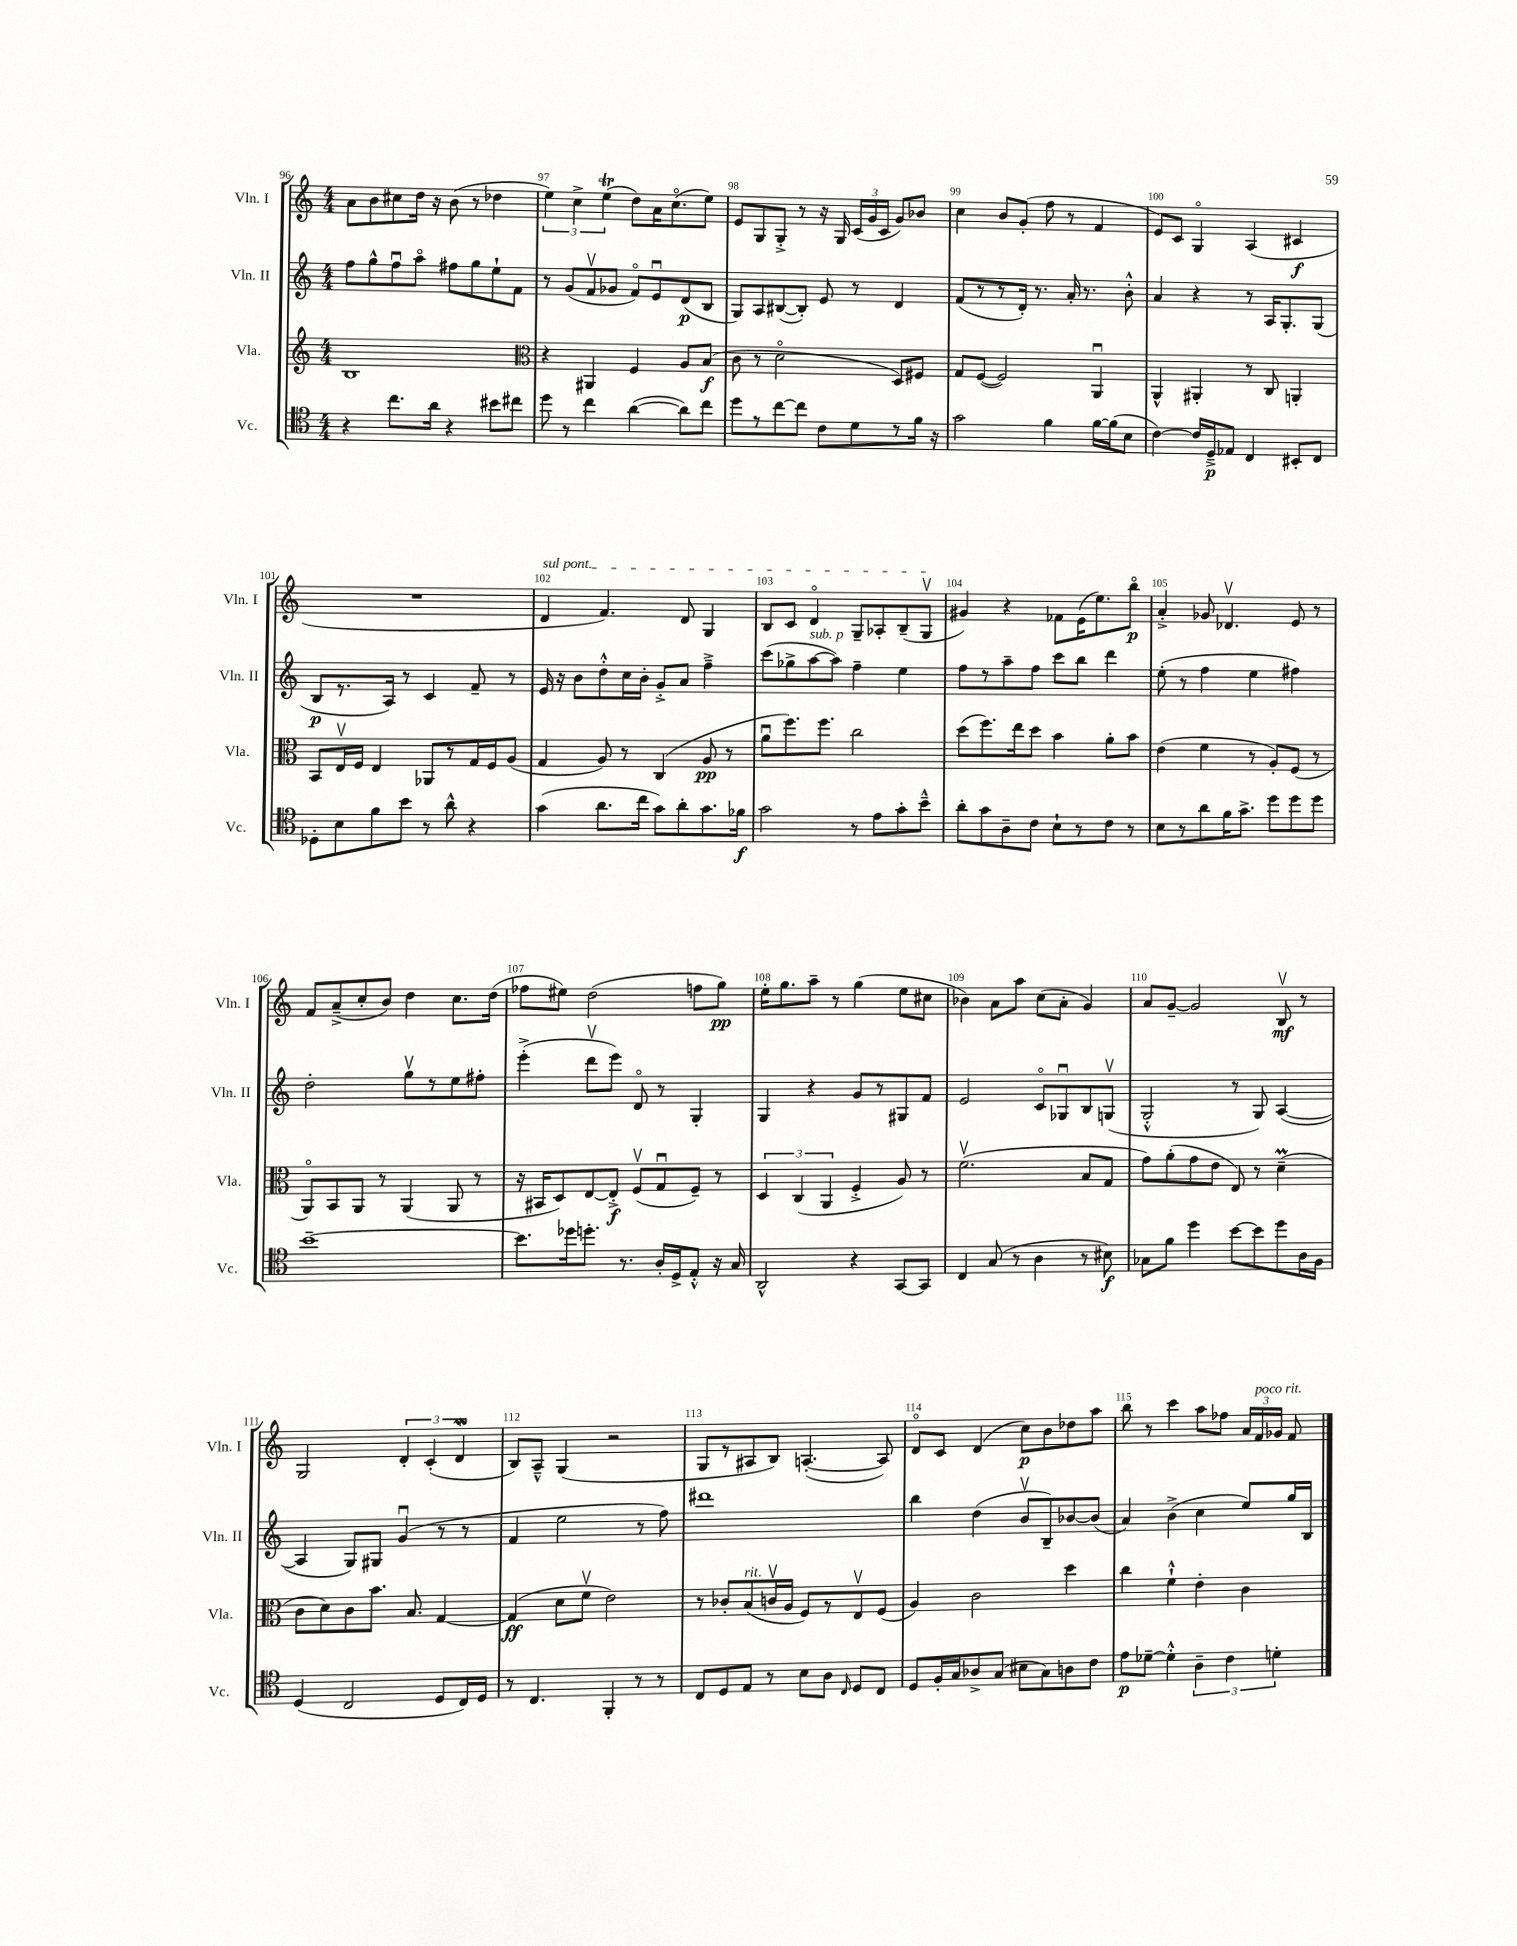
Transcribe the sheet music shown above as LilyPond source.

<<
\new StaffGroup <<
\new Staff = "s0" \with { instrumentName = "Vln. I" shortInstrumentName = "Vln. I" } {
    \clef treble \key c \major \numericTimeSignature \time 4/4
    \autoBeamOff a'8[ b'8 cis''8 d''16] r16 b'8( r8 des''4 |
    \tuplet 3/2 { e''4) c''4-> e''4\trill( } d''8[) a'16 c''8.\flageolet( e''8]) |
    e'8[ g8 g8]-.-> r8 r16 g16 \tuplet 3/2 { c'16[( g'16 c'16] } g'8[) bes'8] |
    c''4 b'8[ g'8]-.( f''8 r8 f'4 |
    e'8[) c'8] g4\flageolet a4( cis'4\f |
    R1 |
    \once \override TextSpanner.bound-details.left.text = \markup { \italic "sul pont." } d'4\startTextSpan f'4.) d'8 g4 |
    b8[ c'8] d'4\flageolet g8[-- aes8-. b8--( g8]\upbow\stopTextSpan |
    gis'4) r4 fes'8[ e'16( e''8.) b''8]\flageolet\p |
    a'4-.-> ges'8 des'4.\upbow e'8 r8 |
    f'8[ a'8--->( c''8-. b'8]) d''4 c''8.[ d''16]( |
    fes''8[ eis''8]) d''2( f''8[ g''8]\pp) |
    e''16[-. g''8. a''8]-- r8 g''4( e''8[ cis''8] |
    bes'4) a'8[ a''8] c''8[( a'8]-. g'4) |
    a'8[ g'8]~-- g'2 b8\upbow\mf r8 |
    g2 \tuplet 3/2 { d'4-. c'4-.( d'4\mordent } |
    b8[) a8]---^ g4( r2 |
    g8[ r8 ais8 b8]) a4.~-.( a8) |
    d'8[\flageolet c'8] d'4( c''8[\p) b'8 des''8 a''8] |
    b''8 r8 c'''4 a''8[ fes''8] \tuplet 3/2 { a'16[ f'16^\markup { \italic "poco rit." } ges'16] } f'8 \bar "|." |
}
\new Staff = "s1" \with { instrumentName = "Vln. II" shortInstrumentName = "Vln. II" } {
    \clef treble \key c \major \numericTimeSignature \time 4/4
    \autoBeamOff f''8[ g''8-^ f''8\downbow a''8]\flageolet fis''8[ g''8 e''8-! f'8] |
    r8 g'8[( f'8\upbow ges'8] f'8[\flageolet) e'8\downbow d'8\p( b8] |
    g8[) a8 bis8~( bis8]-.) e'8 r8 d'4 |
    f'8[( r8 r8 d'16]-.) r8. a'16-. r8. b'8-.-^ |
    a'4 r4 r8 a16[ g8.-. g8]( |
    b8[\p r8. a16]) r8 c'4 f'8-- r8 |
    e'16 r16 b'8[ d''8-.-^ c''16 b'16]-. g'8[-.-> a'8] f''4---> |
    c'''8[( ges''8-> a''8~^\markup { \italic "sub. p" } a''8]) f''4-- e''4 |
    f''8[ r8 a''8-- f''8] c'''8[ b''8] d'''4 |
    e''8-.( r8 f''4 e''4 fis''4) |
    d''2-. g''8[\upbow r8 e''8 fis''8]-. |
    e'''4-.->( d'''8[\upbow e'''8]) d'8\flageolet r8 g4-. |
    g4 r4 g'8[ r8 gis8 f'8] |
    e'2 c'8[\flageolet ges8\downbow b8 g8]\upbow( |
    g2-.-^ r8 g8) a4~( |
    a4 g8[) gis8] g'4\downbow( r8 r8 |
    f'4 e''2 r8 f''8) |
    dis'''1 |
    b''4 d''4( b'8[\upbow b8--) bes'8~ bes'8]( |
    a'4) b'4->( c''4 e''8[) g''16 b16] \bar "|." |
}
\new Staff = "s2" \with { instrumentName = "Vla." shortInstrumentName = "Vla." } {
    \clef treble \key c \major \numericTimeSignature \time 4/4
    \autoBeamOff b1 |
    \clef alto r4 ais,4 f4 a8[ b8]\f( |
    c'8 r8 d'2\flageolet d8[) fis8] |
    g8[ f8]~( f2) a,4\downbow |
    a,4-^ ais,4-. r8 c8 a,4-. |
    b,8[ e16\upbow f16] e4 aes,8[ r8 g16 f16 a8]( |
    g4 a8) r8 c4( a8\pp r8 |
    a'8[\downbow f''8.) f''8.] c''2 |
    d''8[( f''8.) e''16 d''8] b'4 a'8[-. b'8] |
    e'4( f'4 r8 a8[-.) f8]( r8 |
    a,8[\flageolet) b,8 a,8] r8 a,4( a,8 r8 |
    r16 bis,16[ d8) e8~ e8]-.->\f f8[\upbow( g8\downbow f8]--) r8 |
    \tuplet 3/2 { d4 c4( a,4 } f4-.-> a8) r8 |
    f'2.\upbow( b8[ g8] |
    g'8[) a'8-.( g'8 e'8] e8) r8 d'4--\prall( |
    c'8[ d'8) c'8 b'8.] b8. g4~ |
    g4\ff( d'8[ f'8]\upbow e'2) |
    r8 ces'8[-. b8^\markup { \italic "rit." }( c'16\upbow a16] f8[) r8 e8\upbow f8]( |
    a4) c'2 d''4 |
    c''4 f'4-!-^ e'4-. c'4 \bar "|." |
}
\new Staff = "s3" \with { instrumentName = "Vc." shortInstrumentName = "Vc." } {
    \clef tenor \key c \major \numericTimeSignature \time 4/4
    \autoBeamOff r4 c''8.[ a'16] r4 bis'8[ cis''8] |
    d''8 r8 c''4 a'4~( a'8[) c''8] |
    d''8[ r8 c''8~ c''8] c'8[ d'8 r8 f'16] r16 |
    g'2 f'4 f'16[~ f'16( b8] |
    c'4~) c'16[ d16--->\p ees8] c4 bis,8[-. c8] |
    des8[-. b8 f'8 b'8] r8 a'8-^ r4 |
    g'4( a'8.[ c''16] g'8[) a'8-. g'8. fes'16]\f |
    g'2 r8 e'8[ g'8-. b'8]---^ |
    a'8[-. g'8 a8-- c'8] b8[-! r8 c'8] r8 |
    b8[ r8 a'8 f'16 g'8.]-> d''8[ d''8 d''8] |
    b'1~-- |
    b'8.[ des''16 d''8.]-. r8. a16[-. d16-> e8]-.-^ r16 g16 |
    a,2-^ r4 g,8[~ g,8] |
    c4 g8( r8 a4 r8 bis8\f) |
    ges8[ f'8] d''4 b'8[~ b'8 d''8 a16 f16] |
    d4( c2 d8[ c16) d16] |
    r8 c4. f,4-. r8 r8 |
    c8[ d8 e8] r8 b8[ a8] \grace { c16 } d8[ c8] |
    d8[ f16-. g16 aes8-> g8]( bis8[ g8) a8 c'8] |
    e'8[\p des'8]~-- des'4-.-^ \tuplet 3/2 { a4-- c'4 d'4-. } \bar "|." |
}
>>
>>
\layout { \context { \Score currentBarNumber = #96 \override BarNumber.break-visibility = ##(#f #t #t) barNumberVisibility = #all-bar-numbers-visible } }
